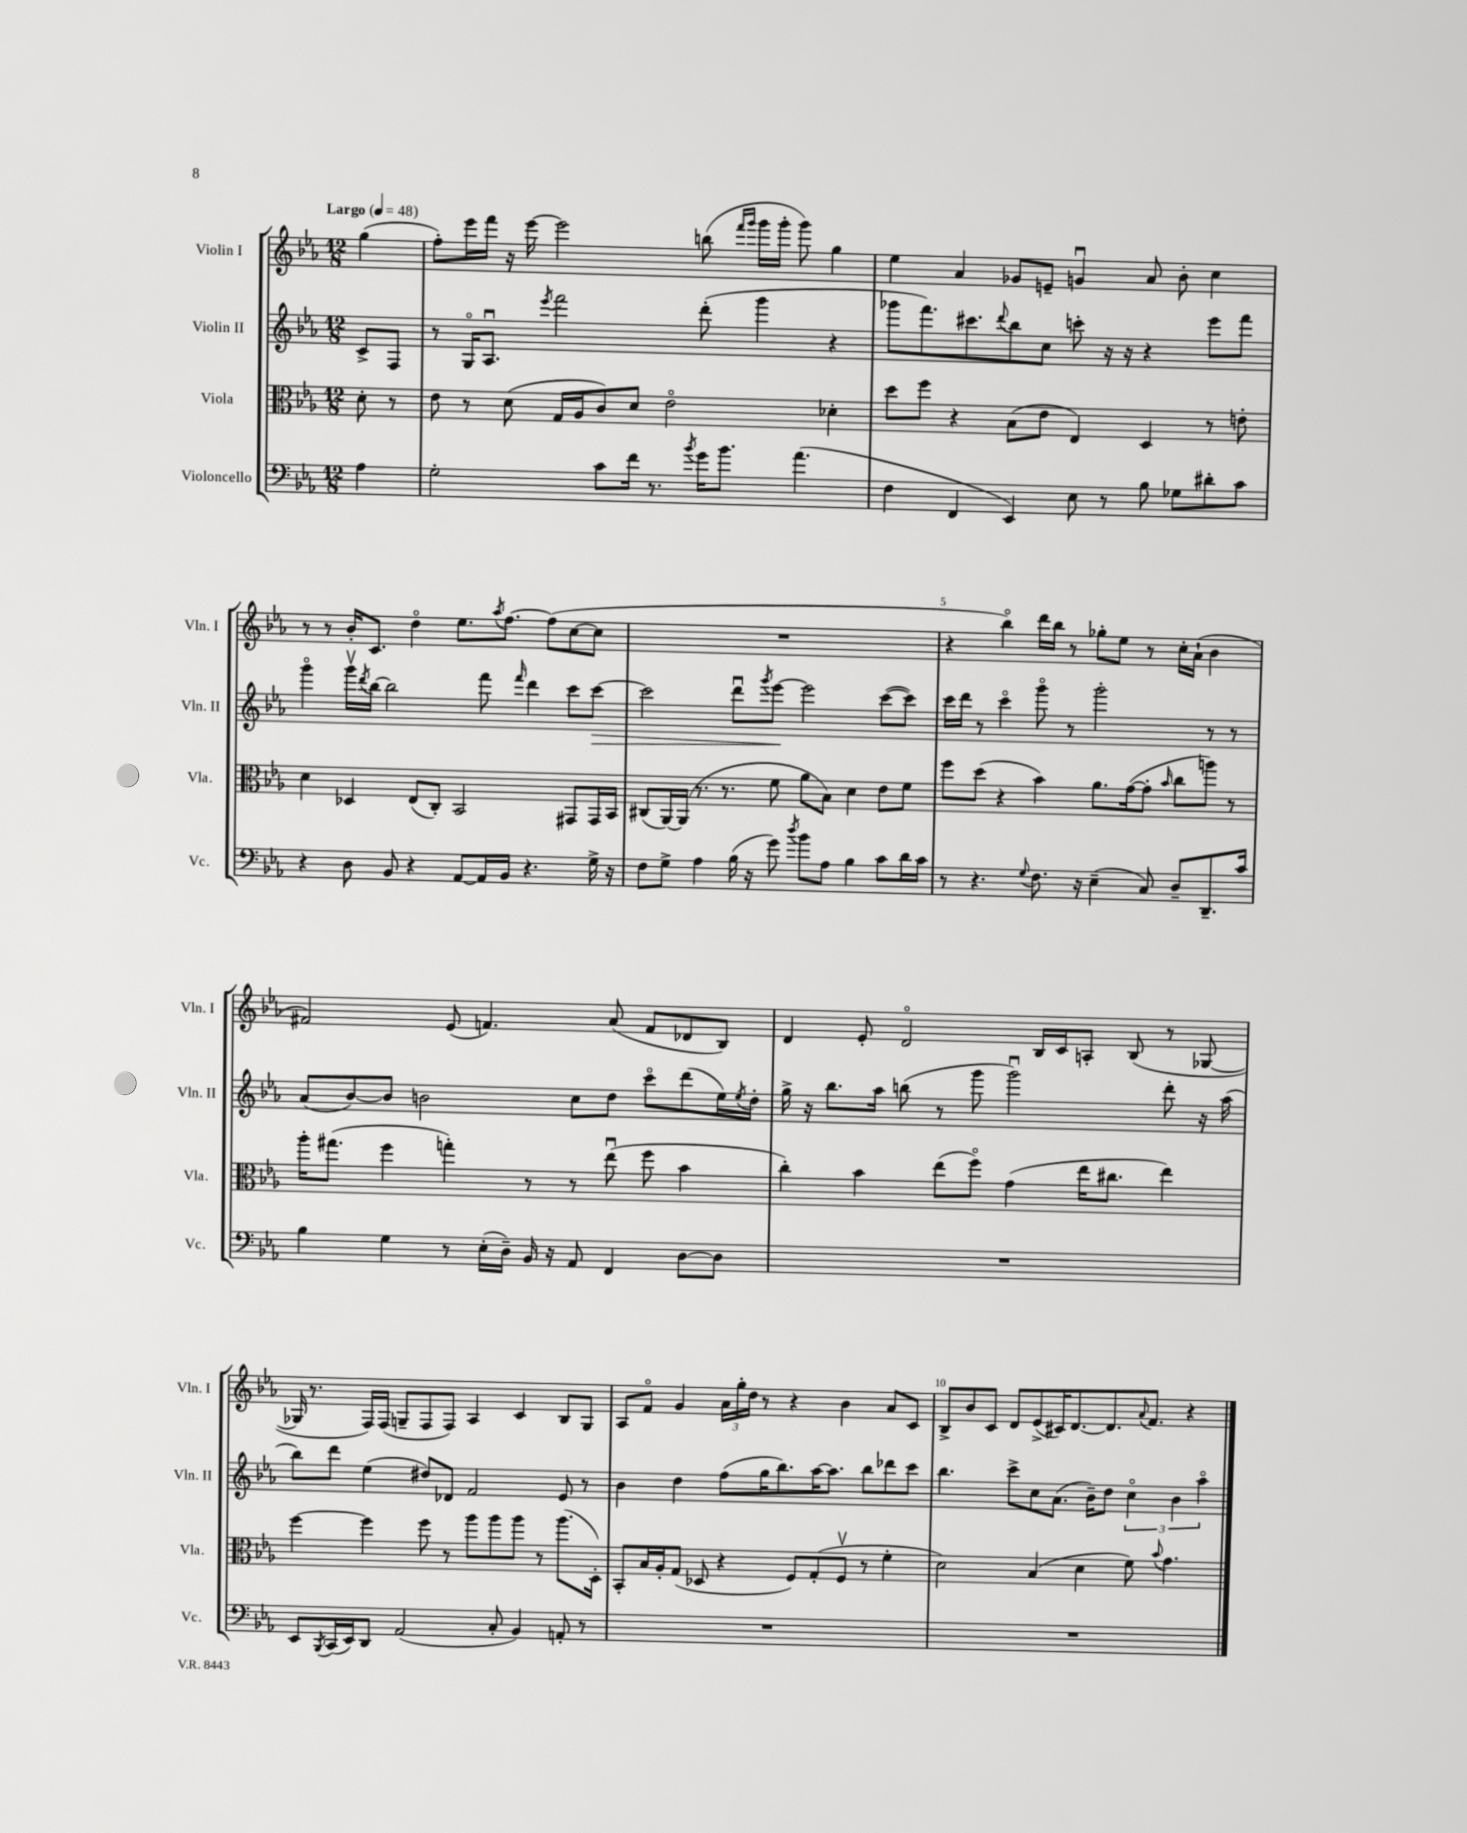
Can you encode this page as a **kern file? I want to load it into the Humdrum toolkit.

**kern	**kern	**kern	**kern
*staff4	*staff3	*staff2	*staff1
*clefF4	*clefC3	*clefG2	*clefG2
*k[b-e-a-]	*k[b-e-a-]	*k[b-e-a-]	*k[b-e-a-]
*M12/8	*M12/8	*M12/8	*M12/8
*MM48	*MM48	*MM48	*MM48
4A-\	8d'\	8c^/L	(4gg\
.	8r	8F/J	.
=	=	=	=
2G'\	8e-\	8r	8ff'\L)
.	8r	16Go/LK	16eee-\L
.	.	8.A-u/J	16fff\JJ
.	(8d\	.	16r
.	.	.	[16eee-\
.	.	8qeee-/	.
.	16G/LL	2fff\	2eee-\]
.	16A-/J	.	.
8c\L	8c/)	.	.
16f\Jk	8d/J	.	.
8.r	.	.	.
.	2e-o\	.	.
8qb-/	.	.	.
16g\LK	.	(8ddd'\	(8bb\
8.b-\J	.	.	.
.	.	.	16qqfff/LL
.	.	.	16qqggg/JJ
.	.	4ggg\	16ggg\LL
.	.	.	16ggg'\JJ
(4.a-\	.	.	8ggg\)
.	4d-'\	4r	4gg\
=	=	=	=
4F\	8dd\L	8ggg-\L	4ee-\
.	8ff\J	8.fff\)	.
4FF/	4r	.	4a-/
.	.	8.ccc#\	.
.	.	8qqddd/	.
4EE-/)	(8B-\L	8bb-\	8g-/L
.	8e-\J	8cc\J	8e~/J
8E-\	4E-/)	8ccc'\	4gu/
8r	.	16r	.
.	.	16r	.
8B-\	4D/	4r	8a-/
8G-\L	.	.	8b-'\
8d#'\	8r	8eee-\L	4cc\
8c\J	8e'\	8fff\J	.
=	=	=	=
4r	4d\	4gggo\	8r
.	.	.	8r
8D\	4D-/	16gggv\LL	16b-'/LK
.	.	8qddd/	.
.	.	[16bb-\JJ	8.c/J
8BB-/	.	2bb-\]	.
4r	(8E-/L	.	4ddo\
.	8C'/J)	.	.
[8AA-/L	2BB-/	.	8.ee-\L
16AA-/]L	.	8fff\	.
.	.	.	8qaa-/
16BB-/JJ	.	.	[8.ff\J
.	.	16qqfff/	.
4.r	.	4ddd\	.
.	.	.	(8ff\]L
.	8GG#/L	8ccc\L	[8cc\
16G^\	16GG#/L	[8ccc\J	8cc\]J
16r	16BB-/JJ	.	.
=	=	=	=
8F\L	(8C#/L	2ccc\]	1.r
8G^\J	[16AA-/L)	.	.
.	(16AA-/]JJ	.	.
4A-\	8.r	.	.
.	8.r	.	.
(16B-\	.	8dddu\L	.
16r	.	.	.
.	.	8qggg/	.
8g\)	8f\	[8eee-\J	.
8qdd/	.	.	.
8b-\L	8a-\L	2eee-\]	.
8A-\J	8B-\J)	.	.
4B-\	4d\	.	.
8c\L	8e-\L	([8ccc\L	.
16d\L	8f\J	8ccc\]J)	.
16c\JJ	.	.	.
=	=	=	=
8r	8ff\L	16ccc\LL	4r
.	.	16ddd\JJ	.
4.r	(8dd\J	8r	.
.	4r	4ccco\	4bb-o\)
8qqG/	.	.	.
8.F\	4b-\)	8gggo\	16ddd\LL
.	.	.	16bb-\JJ
.	.	8r	8r
16r	.	.	.
(4E-~\	8.a-\L	2ggg'\	8gg-'\L
.	.	.	8ee-\J
.	([16g\k	.	.
8C/)	8g'\]J	.	8r
.	16qqb-/	.	.
8D~/L	8cc\L	.	16cc'\LL
.	.	.	(16a-`\JJ
8.DD~/	8aa\J)	8r	4b-\
.	8r	8r	.
16c/Jk	.	.	.
=	=	=	=
4B-\	16aa-'\LK	(8a-/L	2f#/)
.	(8.gg#\J	.	.
.	.	[8b-/)	.
4G\	4ff\	8b-/]J	.
.	.	2b\	.
8r	4gg'\)	.	(8e-/
(16E-'\LL	.	.	4.f/)
16D~\JJ)	.	.	.
16BB-/	8r	.	.
16r	.	.	.
8AA-/	8r	8cc\L	.
4FF/	(8ee-u\	8dd\J	(8a-/
.	8ff\	8ccco\L	8f/L
[8D\L	4b-\	(8ddd\	8d-/
8D\]J	.	16ee-\L)	8B-/J)
.	.	8qee-/	.
.	.	16dd'\JJ	.
=	=	=	=
1.r	4cc'\)	16gg^\	4d/
.	.	16r	.
.	.	8.bb-\L	.
.	4b-\	.	8e-'/
.	.	16aa-\Jk	.
.	.	(8bb\	2do/
.	(8ee-\L	8r	.
.	8ffo\J)	8ggg\	.
.	(4g\	2gggu\)	.
.	.	.	16B-/LL
.	.	.	16c/J
.	16ee-\LK	.	8A'/J
.	8.cc#\J	.	.
.	.	.	(8B-/
.	4ee-\)	8ddd'\	8r
.	.	16r	[8G-/
.	.	(16aa-\	.
=	=	=	=
8EE-/L	[4ff\	8bb-\L)	16G-/]
.	.	.	8.r
8qBBB-/	.	.	.
(16CC/L	.	8ddd\J	.
16EE-/J)	.	.	.
8DD/J	4ff\]	(4ee-\	16F/LL)
.	.	.	(16F/JJ
(2AA-/	.	.	8G~/L
.	8ff\	8dd#/L)	8F/
.	8r	8d-/J	8F/J)
.	8aa-\L	2f/	4A-/
8C'/	8aa-\	.	.
4BB-/)	8aa-\J	.	4c/
.	8r	.	.
8AA'/	(8.aa-\L	8e-/	8B-/L
8r	.	8r	8G/J
.	16D'\Jk)	.	.
=	=	=	=
1.r	8BB-'/L	4b-\	8A-/L
.	16B-/L	.	8fo/J
.	16A-'/J	.	.
.	(8G/J	4dd\	4g/
.	8D-/	.	.
.	4r	(8ff\L	24a-\LL
.	.	.	24gg'\
.	.	.	24dd\JJ
.	.	16gg\K	8r
.	.	8.bb-\)	.
.	8F/L)	.	4r
.	(8G'/	[16aa-\K	.
.	.	8.aa-\]J	.
.	8Fv/J	.	4b-\
.	8r	8bb-\L	.
.	4f'\	8ddd-\	8a-/L
.	.	8ccc\J	8c/J
=	=	=	=
1.r	2d\)	4.bb-\	8B-^/L
.	.	.	8b-/
.	.	.	8c/J
.	.	8ccc^\L	8d/L
.	(4B-/	8cc\	(8e-^/
.	.	(8.a-\J	16c#/K)
.	.	.	[8.d/
.	4d\	.	.
.	.	16b-~\LK)	.
.	.	8dd\J	8.d/]
.	8f\)	6cco\	.
.	.	.	8qqa-/
.	.	.	8.f/J
.	8qqb-/	.	.
.	4.g\	.	.
.	.	6b-\	.
.	.	.	4r
.	.	6aa-o\	.
==	==	==	==
*-	*-	*-	*-
